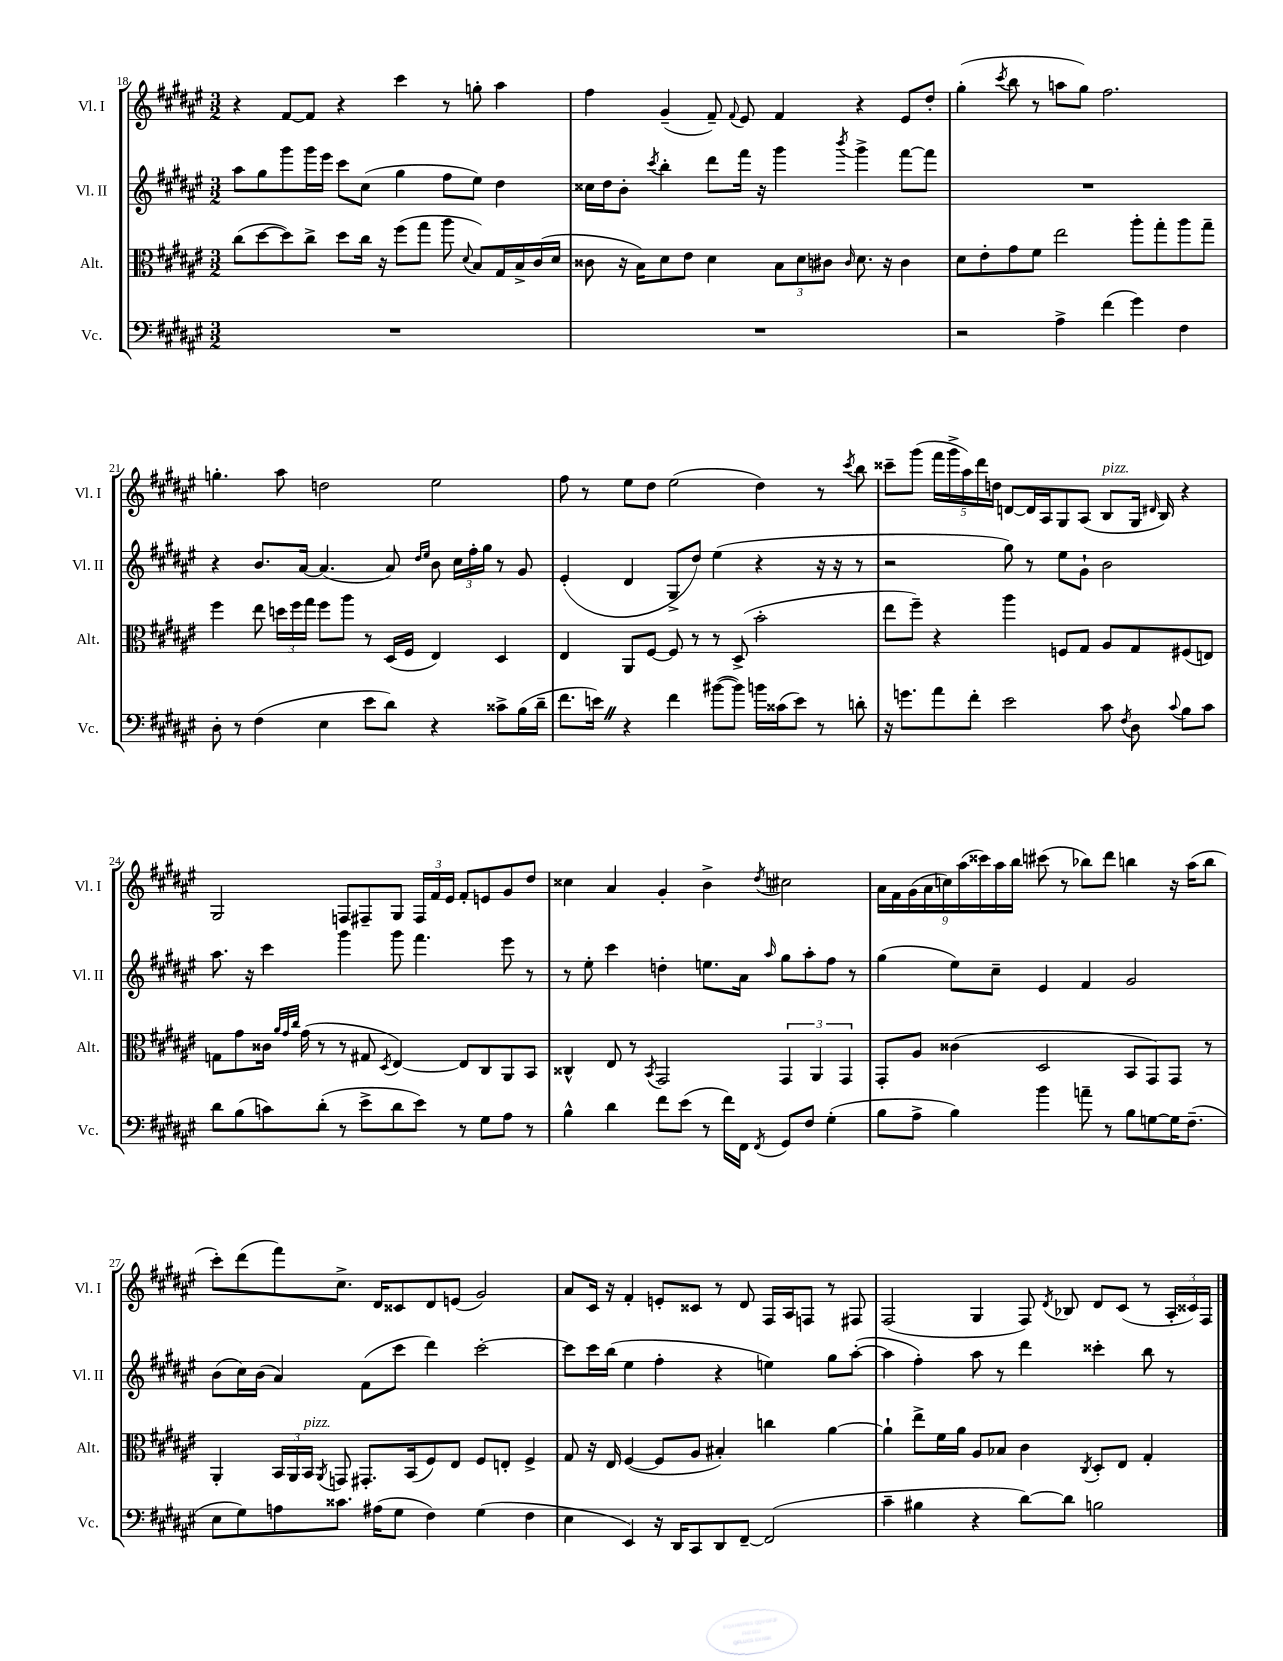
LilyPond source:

<<
\new StaffGroup <<
\new Staff = "s0" \with { instrumentName = "Vl. I" shortInstrumentName = "Vl. I" } {
    \clef treble \key fis \major \numericTimeSignature \time 3/2
    \autoBeamOff r4 fis'8[~ fis'8] r4 cis'''4 r8 g''8-. ais''4 |
    fis''4 gis'4--( fis'8--) \appoggiatura { fis'8 } eis'8 fis'4 r4 eis'8[ dis''8]-. |
    gis''4-.( \acciaccatura { cis'''8 } b''8 r8 a''8[ gis''8]) fis''2. |
    g''4.-. ais''8 d''2 eis''2 |
    fis''8 r8 eis''8[ dis''8] eis''2( dis''4) r8 \acciaccatura { cis'''8 } b''8 |
    cisis'''8[-- gis'''8]( \tuplet 5/4 { fis'''16[ gis'''16-> ais''16) dis'''16 d''16] } d'8[~ d'16 ais16 gis8 ais8]( b8[^\markup { \italic "pizz." } gis16] \grace { dis'16 } b16) r4 |
    gis2 f8[ fis8-- gis8] \tuplet 3/2 { fis16[ fis'16 eis'16] } fis'8[-. e'8 gis'8 dis''8] |
    cisis''4 ais'4 gis'4-. b'4-> \acciaccatura { dis''8 } cis''2 |
    \tuplet 9/8 { ais'16[ fis'16 gis'16( ais'16 c''16) ais''16( cisis'''16) ais''16 b''16] } cis'''8( r8 bes''8[) dis'''8] b''4 r16 ais''16[( b''8] |
    cis'''8[-.) dis'''8( fis'''8) cis''8.]-> dis'16[ cisis'8 dis'8 e'8]( gis'2) |
    ais'8[ cis'16] r16 fis'4-. e'8[-. cisis'8] r8 dis'8 fis16[ ais16 f8] r8 fis8 |
    fis2( gis4 fis8) \acciaccatura { dis'8 } bes8 dis'8[ cis'8]( r8 \tuplet 3/2 { ais16[-. cisis'16) fis16] } \bar "|." |
}
\new Staff = "s1" \with { instrumentName = "Vl. II" shortInstrumentName = "Vl. II" } {
    \clef treble \key fis \major \numericTimeSignature \time 3/2
    \autoBeamOff ais''8[ gis''8 gis'''8 gis'''16 eis'''16] cis'''8[ cis''8]( gis''4 fis''8[ eis''8]) dis''4 |
    cisis''16[ dis''16 b'8]-. \acciaccatura { cis'''8 } b''4-. dis'''8[ fis'''16] r16 gis'''4 \acciaccatura { b'''8 } gis'''4-> fis'''8[~ fis'''8] |
    R1. |
    r4 b'8.[ ais'16]~ ais'4.( ais'8) \grace { dis''16[ eis''16] } b'8 \tuplet 3/2 { cis''16[ fis''16-. gis''16] } r8 gis'8 |
    eis'4-.( dis'4 gis8[-> dis''8]) eis''4( r4 r16 r16 r8 |
    r2 gis''8) r8 eis''8[ gis'8]-! b'2 |
    ais''8. r16 cis'''4 gis'''4 gis'''8 fis'''4. eis'''8 r8 |
    r8 eis''8-. cis'''4 d''4-. e''8.[ ais'16] \grace { ais''16 } gis''8[ ais''8-. fis''8] r8 |
    gis''4( eis''8[) cis''8]-- eis'4 fis'4 gis'2 |
    b'8[( cis''16) b'16]( ais'4) fis'8[( cis'''8] dis'''4) cis'''2~-. |
    cis'''8[ cis'''16 b''16]( eis''4 fis''4-. r4 e''4) gis''8[ ais''8]~-.( |
    ais''4 fis''4-.) ais''8 r8 dis'''4 cisis'''4-. b''8 r8 \bar "|." |
}
\new Staff = "s2" \with { instrumentName = "Alt." shortInstrumentName = "Alt." } {
    \clef alto \key fis \major \numericTimeSignature \time 3/2
    \autoBeamOff cis''8[( dis''8~ dis''8) cis''8]-> dis''8[ cis''16] r16 fis''8[( gis''8] ais''8 \appoggiatura { dis'8 } b8[) gis16 b16-> cis'16( dis'16] |
    cisis'8 r16 b16[) dis'8 eis'8] dis'4 \tuplet 3/2 { b8[ dis'8 cis'8] } \grace { cis'16 } dis'8. r16 cis'4 |
    dis'8[ eis'8-. gis'8 fis'8] eis''2 ais''8[-. gis''8-. ais''8 gis''8]-- |
    fis''4 eis''8 \tuplet 3/2 { d''16[ fis''16 gis''16] } fis''8[ ais''8] r8 dis16[( fis16] eis4) dis4 |
    eis4 ais,8[ fis8]~ fis8 r8 r8 dis8->( b'2-. |
    eis''8[ fis''8]--) r4 ais''4 f8[ gis8] ais8[ gis8 fis8( e8]) |
    g8[ gis'8 cisis'16] \grace { ais'32[ gis'32 cis''32] } gis'16( r8 r8 gis8 \acciaccatura { dis8 } eis4~) eis8[ cis8 ais,8 b,8] |
    cisis4-^ eis8 r8 \acciaccatura { b,8 } gis,2 \tuplet 3/2 { gis,4 ais,4 gis,4 } |
    gis,8[-. ais8] cisis'4( dis2 b,8[ gis,8) gis,8] r8 |
    ais,4-. \tuplet 3/2 { b,16[ ais,16 b,16]^\markup { \italic "pizz." } } \acciaccatura { ais,8 } g,8 gis,8.[-. b,16( fis8) eis8] fis8[ e8]-. fis4-> |
    gis8 r16 eis16 fis4~( fis8[ ais8] bis4-.) c''4 ais'4~ |
    ais'4-! eis''8[-> fis'16 ais'16] ais8[ bes8] cis'4 \acciaccatura { cis8 } dis8[-. eis8] gis4-. \bar "|." |
}
\new Staff = "s3" \with { instrumentName = "Vc." shortInstrumentName = "Vc." } {
    \clef bass \key fis \major \numericTimeSignature \time 3/2
    \autoBeamOff R1. |
    R1. |
    r2 ais4-> fis'4( gis'4) fis4 |
    dis8-. r8 fis4( eis4 eis'8[ dis'8]) r4 cisis'8[-> b16( dis'16]-- |
    fis'8.[ e'16]) \once \override BreathingSign.text = \markup { \musicglyph "scripts.caesura.straight" } \breathe r4 fis'4 bis'8[~( bis'8]) b'16[ cisis'16( e'8]) r8 d'8-. |
    r16 g'8.[ ais'8 fis'8]-. eis'2 cis'8 \acciaccatura { fis8 } dis8 \appoggiatura { cis'8 } b8[ cis'8] |
    dis'8[ b8( c'8) dis'8]-.( r8 eis'8[-> dis'8 eis'8]) r8 gis8[ ais8] r8 |
    b4-^ dis'4 fis'8[ eis'8]( r8 fis'16[) fis,16] \acciaccatura { fis,8 } gis,8[ fis8] gis4-.( |
    b8[ ais8]-> b4) b'4 a'8-- r8 b8[ g8~ g16 fis8.]--( |
    eis8[ gis8) a8 cisis'8.] ais16[( gis8] fis4) gis4( fis4 |
    eis4 eis,4) r16 dis,16[ cis,8 dis,8 fis,8]~-- fis,2( |
    cis'4-- bis4 r4 dis'8[~) dis'8] b2 \bar "|." |
}
>>
>>
\layout { \context { \Score currentBarNumber = #18 } }
